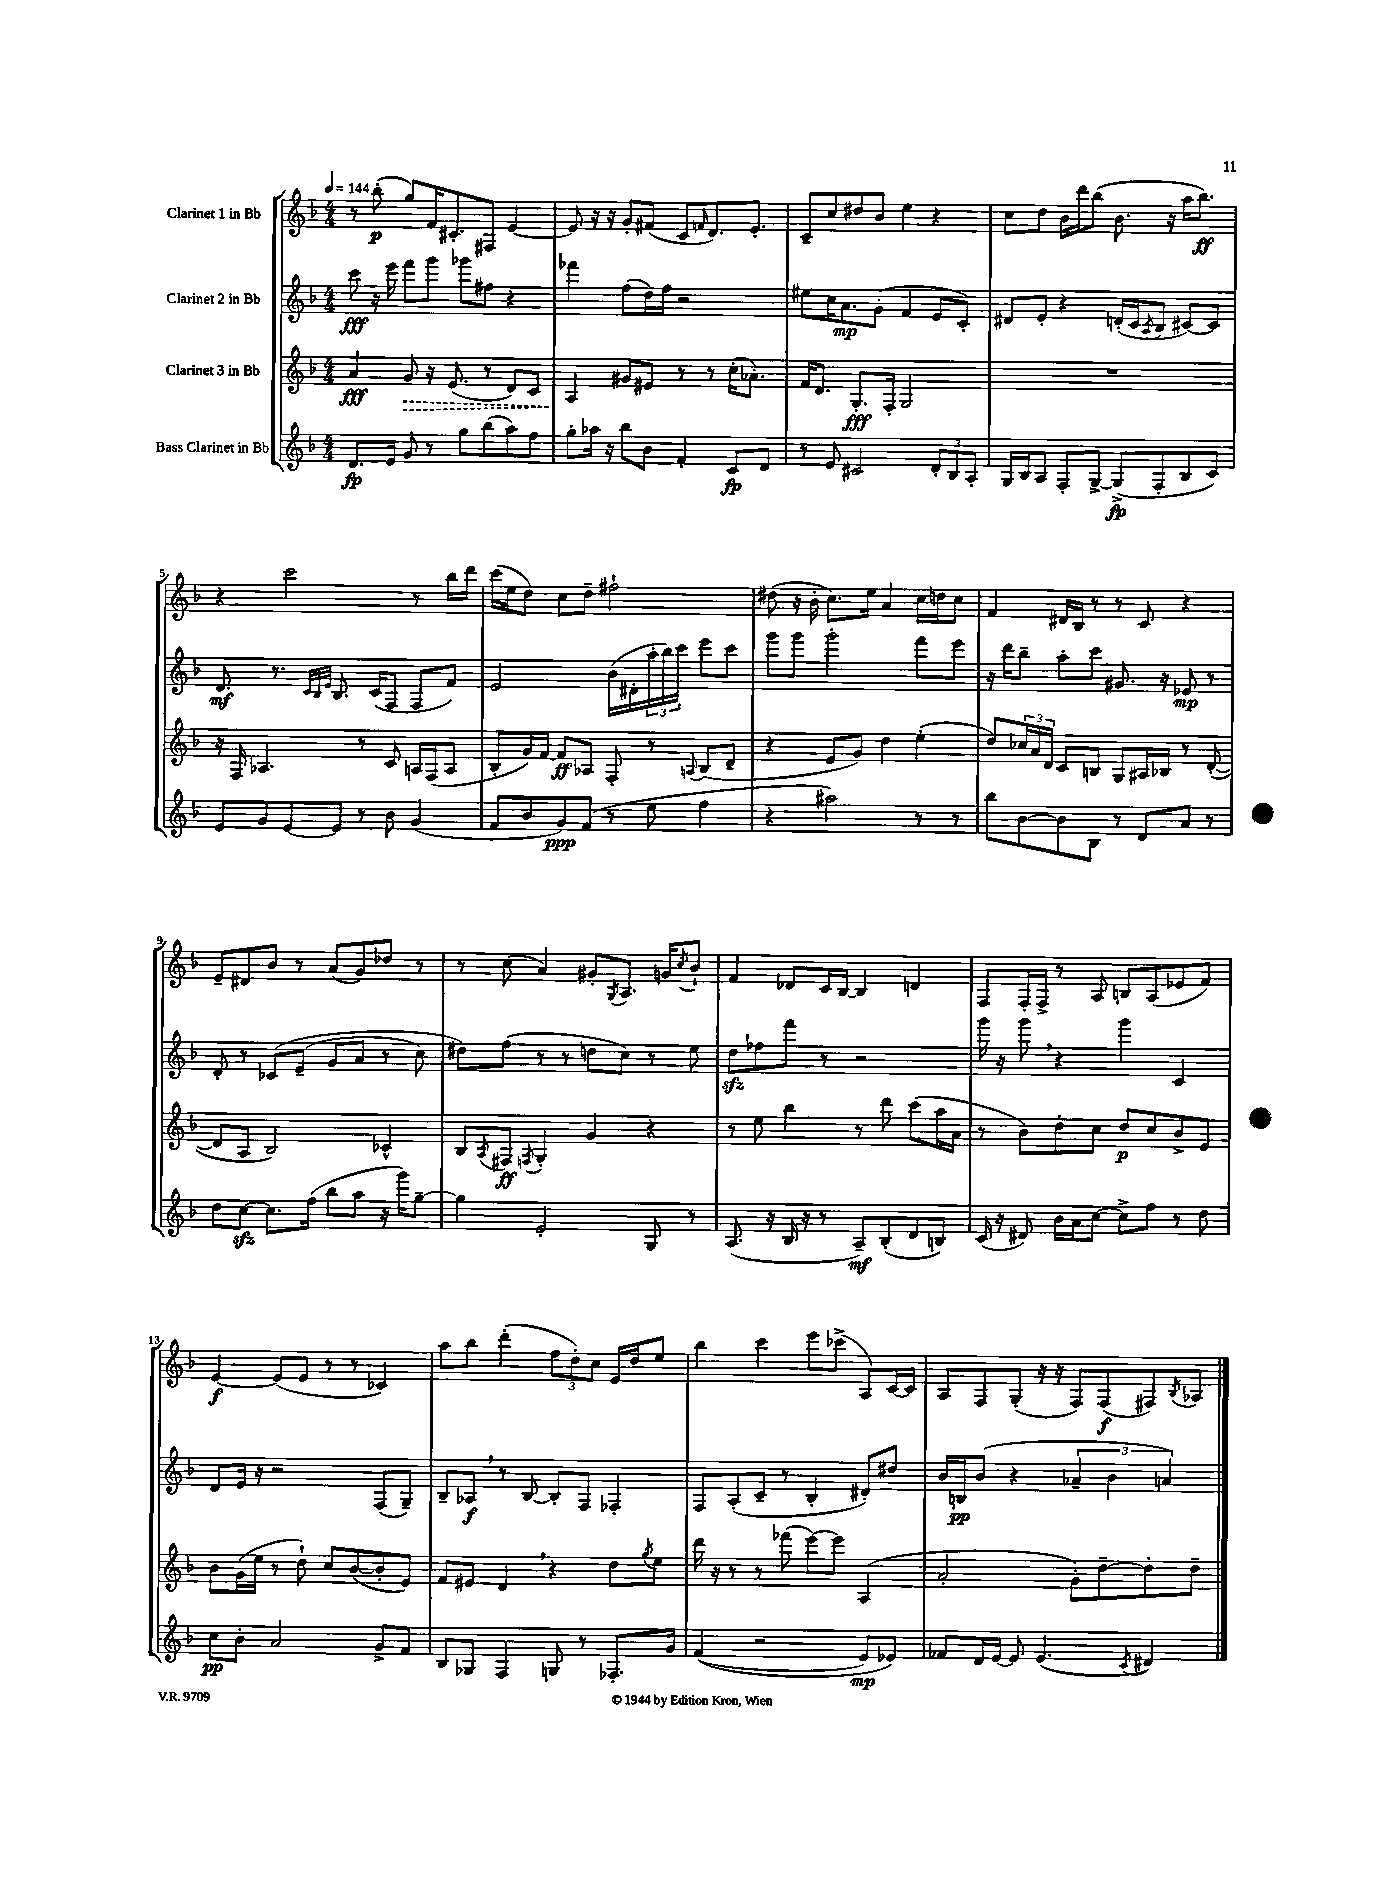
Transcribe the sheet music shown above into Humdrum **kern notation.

**kern	**kern	**kern	**kern
*staff4	*staff3	*staff2	*staff1
*clefG2	*clefG2	*clefG2	*clefG2
*k[b-]	*k[b-]	*k[b-]	*k[b-]
*M4/4	*M4/4	*M4/4	*M4/4
*MM144	*MM144	*MM144	*MM144
8.d	4a	8ccc	8r
.	.	16r	(8bb-'
16e	.	16eee	.
8g	8g	8fff	8gg)
8r	16r	8ggg	16f
.	(8.e	.	8.c#'
8gg	.	8ggg-	.
(8bb-	8r	8ff#	8F#
8aa)	8d)	4r	[4e
8ff	8c	.	.
=	=	=	=
8gg'	4A	4fff-	8e]
16aa-	.	.	16r
16r	.	.	16r
8bb-	8g#	(8ff	8g'
8b-	8e#	16dd)	(8f#
.	.	16ff	.
4f'	8r	2r	8c
.	.	.	16qqf
.	8r	.	8.d)
8c	(16cc'	.	.
.	8.a-')	.	8.e'
8d	.	.	.
=	=	=	=
8r	16f	8ee#	8c~
.	8.d	.	.
8e	.	16cc	8cc
.	.	8.a	.
2c#	8.G'	.	8dd#
.	.	(8g'	8b-
.	16F'	.	.
.	2G	4f	4ee
12d'	.	8e	4r
12B-	.	.	.
.	.	8c')	.
12A'	.	.	.
=	=	=	=
16G	1r	8d#	8cc
16B-	.	.	.
8A	.	8e'	8dd
8F'	.	4r	16b-
.	.	.	16ddd
[8G^	.	.	(8bb-
(8G^]	.	(16d'	8.b-
.	.	16c	.
.	.	8qA	.
8F'	.	8B-	.
.	.	.	16r
8B-	.	[8c#)	16aa
.	.	.	8.bb-)
8c)	.	8c#]	.
=	=	=	=
8e	16r	8.d	4r
.	16F	.	.
8g	4.A-	.	.
.	.	8.r	.
[8e	.	.	2ccc
.	.	32qqc	.
.	.	32qqB-	.
.	.	32qqe	.
8e]	.	8.B-	.
8r	8r	.	.
.	.	(16c	.
8b-	8c	8F	.
(4g	16A	8F	8r
.	(16F	.	.
.	8A	8f)	16bb-
.	.	.	16ddd
=	=	=	=
8f	8B-'	2e	(16ccc
.	.	.	16ee
8b-	16g)	.	8dd)
.	[16f	.	.
8g)	8f]	.	8cc
(8f	8A-	.	8dd~
8r	8F'	(16b-	2ff#`
.	.	16d#'	.
8ee	8r	24aa'	.
.	.	24bb-)	.
.	.	24ccc	.
.	8qqA	.	.
4ff	(8B-	8eee	.
.	8d~	8ccc	.
=	=	=	=
4r	4r	8ggg	(8dd#
.	.	8ggg	16r
.	.	.	16b-'
2aa#)	8e	2ggg'	8.cc)
.	8g)	.	.
.	.	.	16ee
.	4dd	.	4a
8r	(4ee'	8fff	16cc
.	.	.	16dd
8r	.	8eee	8cc
=	=	=	=
8bb-	8dd)	16r	4f
.	.	16ddd	.
[8b-	24cc-	8bb-~	.
.	24a	.	.
.	24d	.	.
8b-]	8c	8aa'	16d#
.	.	.	16B-
8B-	8B	8ccc	8r
8r	8G	8.g#	8r
8d	16A#	.	8c
.	16B-	16r	.
8a	8r	8e-	4r
8r	([8d'	8r	.
=	=	=	=
8dd	8d]	8d'	8e~
[8cc	8A	8r	8d#
8.cc]	2B-)	&(8c-	8b-
.	.	(8e~	8r
(16ff	.	.	.
8bb-	.	8g	(8a
8aa	.	8a	8g)
16r	4c-^^	8r	8dd-
16ggg)	.	.	.
[8gg~	.	8cc)	8r
=	=	=	=
4gg]	8B-	8dd#&)	8r
.	8qA	.	.
.	8F#	(8ff	(8cc
.	8qF	.	.
2e'	4G'	8r	4a)
.	.	8r	.
.	4g	8dd	8g#'
.	.	.	8qG
.	.	8cc)	8.A
8G	4r	8r	.
.	.	.	16g
.	.	.	8qcc
8r	.	8ee	8b-`
=	=	=	=
(8.A	8r	8dd	4f
.	8ee	8ff-	.
16r	.	.	.
16B-	4bb-	8fff	8d-
16r	.	.	.
8r	.	8r	16c
.	.	.	[16B-
8A~)	8r	2r	4B-]
(8B-'	8ddd	.	.
8d	(8ccc	.	4d
8B)	16aa	.	.
.	16a	.	.
=	=	=	=
(16c	8r	16ggg	8F
16r	.	16r	.
8d#)	8b-)	8ggg	16F'
.	.	.	16F^
16b-	8dd'	4r	8r
16a	.	.	.
[8cc	8cc	.	8A
8cc^]	8dd	4ggg	8B
8ff	8cc	.	(8A
8r	8b-^	4c	8e-
8dd	8e	.	8f)
=	=	=	=
8cc	8b-	8d	[4e
8b-'	(16g	16e	.
.	16ee	16r	.
2a	8r	2r	(8e]
.	8dd`)	.	8e
.	8cc	.	8r
.	([8b-	.	8r
8g^	8b-']	(8F	4c-)
8f	8e)	8G~)	.
=	=	=	=
8B-	8f	8B-~	8aa
8G-	8e#	8A-	8bb-
4F	4d	8r	(4ddd'
.	.	[8B-	.
8G	4r	8B-']	12ff
.	.	.	12dd')
8r	.	8F	.
.	.	.	12cc
8.F-'	8dd	4F-'	16e
.	.	.	16dd
.	8qgg	.	.
.	8ee	.	8ee
16g	.	.	.
=	=	=	=
&((4f	16ddd	8F	4bb-
.	16r	.	.
.	8r	(8A'	.
2r	8r	8c~	4ccc
.	(8fff-	8r	.
.	[8eee)	4B-'	8eee
.	8eee]	.	(8ccc-^
8e)	(4A	8d#')	8A)
8e-&)	.	8dd#	[16c
.	.	.	16c]
=	=	=	=
8f-	2a'	16b-	8A
.	.	16B	.
16d	.	(8b-	8F
[16e	.	.	.
8e]	.	4r	(8G'
(4.e	.	.	16r
.	.	.	16r
.	8g')	6a-~	8F)
.	[8dd~	.	(8F
.	.	6b-	.
8qc	.	.	.
4d#)	8dd']	.	8F#)
.	.	6a)	.
.	.	.	8qB-
.	8dd~	.	8A-
==	==	==	==
*-	*-	*-	*-
